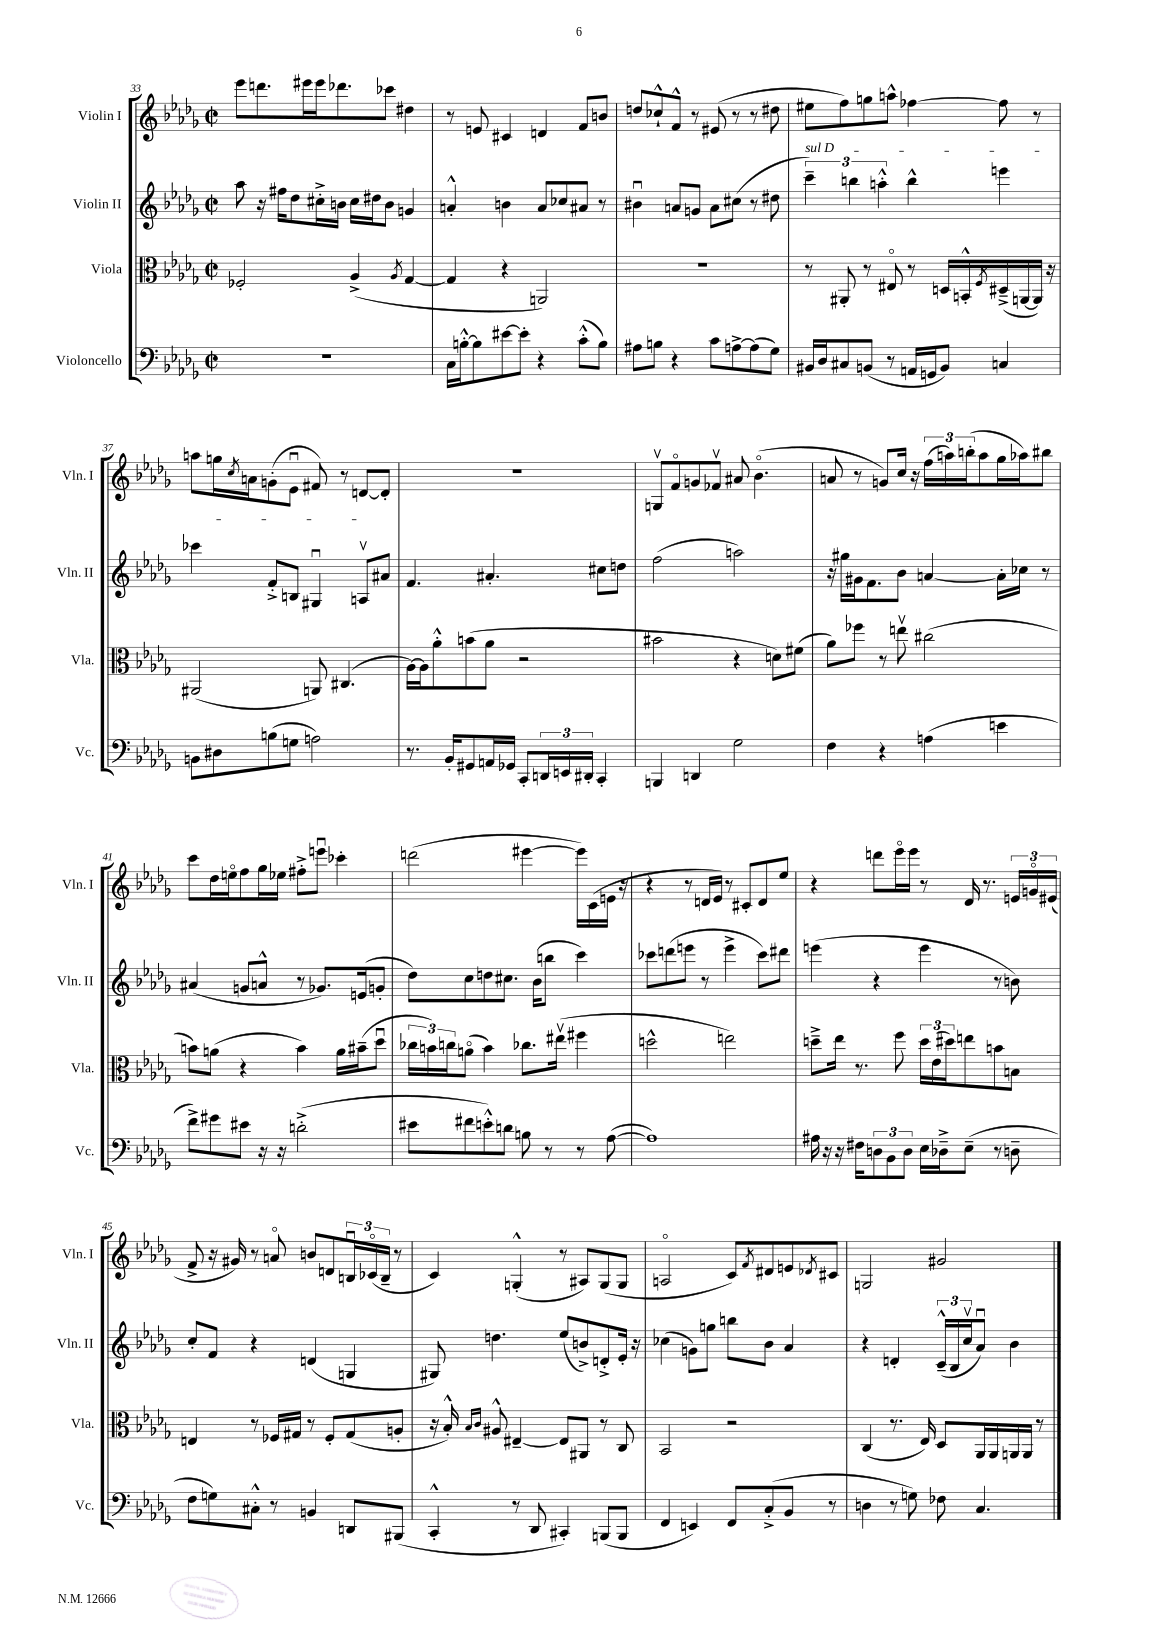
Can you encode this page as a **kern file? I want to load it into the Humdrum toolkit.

**kern	**kern	**kern	**kern
*part4	*part3	*part2	*part1
*staff4	*staff3	*staff2	*staff1
*I"Violoncello	*I"Viola	*I"Violin II	*I"Violin I
*I'Vc.	*I'Vla.	*I'Vln. II	*I'Vln. I
*clefF4	*clefC3	*clefG2	*clefG2
*k[b-e-a-d-g-]	*k[b-e-a-d-g-]	*k[b-e-a-d-g-]	*k[b-e-a-d-g-]
*M2/2	*M2/2	*M2/2	*M2/2
*met(c|)	*met(c|)	*met(c|)	*met(c|)
=33	=33	=33	=33
1r	2F-X'/	8aa-\	8eee-\L
.	.	16r	8.dddn\
.	.	16ff#X\KL	.
.	.	8dd-\	.
.	.	.	16eee#X\L
.	.	16cc#X'^\L	16eee#\J
.	.	16bn\JJ	8.ddd-X\
.	(4A-^/	16cc#\LL	.
.	.	16dd#X\J	.
.	.	8b\J	8ccc-X\J
.	8qA-/	.	.
.	[4G-/	4gn/	4dd#X\
=34	=34	=34	=34
16C\LL	4G-/]	4an'^^/	8r
[16Bn'^^\J	.	.	.
8B\]	.	.	8en/
[8e#X\	4r	4bn\	4c#X/
8e#'\J]	.	.	.
4r	2AAn/)	8a/L	4dn/
.	.	8cc-X/	.
(8c'^^\L	.	8a#X/J	8f/L
8B\J)	.	8r	8bn/J
=35	=35	=35	=35
8A#X\L	1r	4b#Xu\	8ddn/L
8Bn\J	.	.	8cc-X`^^/
4r	.	8an/L	8f^^/J
.	.	8gn/J	8r
8c\L	.	8a\L	(8e#X/
[8An^\	.	(8cc#X\J	8r
(8A\]	.	8r	8r
8G-\J)	.	8dd#X\	8dd#X\
=36	=36	=36	=36
!	!	!LO:TX:a:i:t=sul D	!
16BB#X/LL	8r	6ccc~\)	8ee#X\L
16D-/J	.	.	.
8C#X/	8AA#X'/	.	8ff\)
.	.	6bbn\	.
(8BBn/J	8r	.	8ggn\
.	.	6aan'^^\	.
8r	8E#X/	.	8aan^^\J
16AAn/LL	8r	4bb^^\	[4ff-X\
16GGn/J	.	.	.
8BB/J)	16Dn/LL	.	.
.	16BBn'^^/	.	.
.	8qF/	.	.
4Cn/	(16D#X~^/	4eeen\	8ff-\]
.	[16AAn/	.	.
.	16AA/JJ])	.	8r
.	16r	.	.
!!LO:LB:g=z
=37	=37	=37	=37
8BBn\L	(2AA#X/	4ccc-X\	8aan\L
8D#X\	.	.	16ggn\L
.	.	.	8qcc/
.	.	.	16an\J
(8Bn\	.	8f'^/L	(8gn'\
8Gn\J	.	8Bn/J	8e-u\J
2An\)	8AAn/)	4G#Xu/	8f#X/)
.	(4.C#X/	.	8r
.	.	8Anv/L	[8dn/L
.	.	8a#X/J	8d'/J]
=38	=38	=38	=38
8.r	[16A-\LL)	4.f/	1r
.	16A-\J]	.	.
.	8a-'^^\	.	.
16BB-'/KL	.	.	.
8GG#X/	(8bn\	.	.
16AAn/L	8a-\J	4.a#X'/	.
16GG-X/JJ	.	.	.
8CC'/L	2r	.	.
24DDn/L	.	.	.
24EEn/	.	.	.
24DD#X'/JJ	.	.	.
4CC'/	.	8cc#X\L	.
.	.	8ddn\J	.
=39	=39	=39	=39
4BBBn/	2b#X\	(2ff\	8Gnv/L
.	.	.	8f/
4DDn/	.	.	8gn/
.	.	.	8f-Xv/J
2G-\	4r	2aan\)	8a#X/
.	.	.	(4.b-\
.	8dn\L)	.	.
.	(8f#X\J	.	.
=40	=40	=40	=40
4F\	8a-\L)	16r	8an/
.	.	16gg#X\LL	.
.	8ff-X\J	16g#X\J	8r
.	.	8.f\	.
4r	8r	.	8gn/L)
.	8eenv\	8b-\J	16cc/Jk
.	.	.	16r
(4An\	(2cc#X\	[4an/	(24ff\LL
.	.	.	24aan\)
.	.	.	(24bbn'\J
.	.	.	8aa\
4en\	.	16a'\LL]	16gg-\L
.	.	16cc-X\JJ	16aa-X\J)
.	.	8r	8bb#X\J
!!LO:LB:g=z
=41	=41	=41	=41
8f^\L)	8bn\L)	(4a#X/	8ccc\L
8g#X\	(8an\J	.	16dd-\L
.	.	.	16een\J
8e#X\J	4r	8gn/L	8ff\
16r	.	8an^^/J	16gg-\L
16r	.	.	16ee-X\JJ
(2dn'^\	4b\)	8r	8ff#X'^\L
.	.	8.g-X/L)	8eeenu\J
.	16a\LL	.	4ccc-X'\
.	(16b#X~\J	(16en/k	.
.	8dd-u\J	8gn'/J	.
=42	=42	=42	=42
8e#X\L	24cc-X\LL	8dd-\L)	(2dddn\
.	24bn\)	.	.
.	24ccn\J	.	.
8f#X\	(8an\J	8cc\	.
8en'^^\)	4b\)	8ddn\	.
8dn\J	.	8.cc#X\J	.
8Bn\	8.cc-X\L	.	[4eee#X\
.	.	(16b-\KL	.
8r	.	8bbn\J	.
.	(16ee#Xv\Jk	.	.
8r	4ff#X\	4ccc\)	16eee#\LL])
.	.	.	(16c\
([8A-\	.	.	16en\JJ
.	.	.	16r
=43	=43	=43	=43
1A-])	2ddn^^\	8ccc-X\L	4r
.	.	(8dddn\	.
.	.	8eeen\J	8r
.	.	8r	16dn/LL
.	.	.	16e-/JJ)
.	2een\)	4eee^\	8r
.	.	.	8c#X'/L
.	.	8ccc-\L)	8d/
.	.	8ddd#X\J	8ee-/J
=44	=44	=44	=44
16A#X\	8ddn~^\L	(4eeen\	4r
16r	.	.	.
16r	16ee-\Jk	.	.
16F#X\KL	8.r	.	.
12Dn\	.	4r	8dddn\L
12BB-\	.	.	.
.	8ff\	.	16eee-\L
12D\J	.	.	.
.	.	.	16eee-\JJ
16E-\LL	24dd\LL	4eee\	8r
.	(24e-\	.	.
16D-X~^\J	.	.	.
.	24dd#X\J)	.	.
(8E-~\J	8een\	.	16d-/
.	.	.	8.r
8r	8bn\	8r	.
8Dn~\	8Bn\J	8bn\)	24en/LL
.	.	.	24gn/
.	.	.	(24e#X/JJ
!!LO:LB:g=z
=45	=45	=45	=45
8F\L	4En/	8cc'/L	8f^/
8Gn\)	.	8f/J	16r
.	.	.	16g#X/)
8C#X'^^\J	8r	4r	8r
8r	16F-X/LL	.	8an/
.	16G#X/JJ	.	.
4BBn/	8r	(4dn/	8bn/L
.	8F-'/L	.	8dn/
8DDn/L	(8G#/	4Gn/	24Bnu/L
.	.	.	(24c-X/
.	.	.	24B~/JJ
(8BBB#X/J	8An'/J	.	8r
=46	=46	=46	=46
4CC'^^/	16r	8G#X/)	4c/)
.	16B-'^^/)	.	.
.	16qqB-/LL	.	.
.	16qqc/JJ	.	.
.	8A#X^^/	4.ddn\	.
8r	[4E#X~/	.	(4Gn'^^/
8DD-/	.	.	.
4CC#X'/)	8E#/L]	(8ee-/L	8r
.	8AA#X/J	8bn^/)	8A#X/L)
(8BBBn/L	8r	8dn'^/	(8G/
8BBB/J	8C/	16e-'/Jk	8G/J
.	.	16r	.
=47	=47	=47	=47
4FF/	2BB-/	(4cc-X\	2An/
4EEn/)	.	8gn\L)	.
.	.	8ggn\J	.
8FF/L	2r	8bbn\L	8c/L)
.	.	.	8qf/
(8C'^/	.	8b-\J	8d#X/
8BB-/J	.	4a-/	8en/
.	.	.	8qd-X/
8r	.	.	8c#X/J
=48	=48	=48	=48
4Dn\	(4C/	4r	2Gn/
8r	8.r	4dn'/	.
8Gn\)	.	.	.
.	16E-/)	.	.
8F-X\	8D-/L	(24c~^^/LL	2g#X/
.	.	24B-/	.
.	.	24ccv/J	.
4.C/	16AA-/L	8a-u/J)	.
.	16AA-/	.	.
.	16AAn/	4b-\	.
.	16AA/JJ	.	.
.	8r	.	.
==	==	==	==
*-	*-	*-	*-
